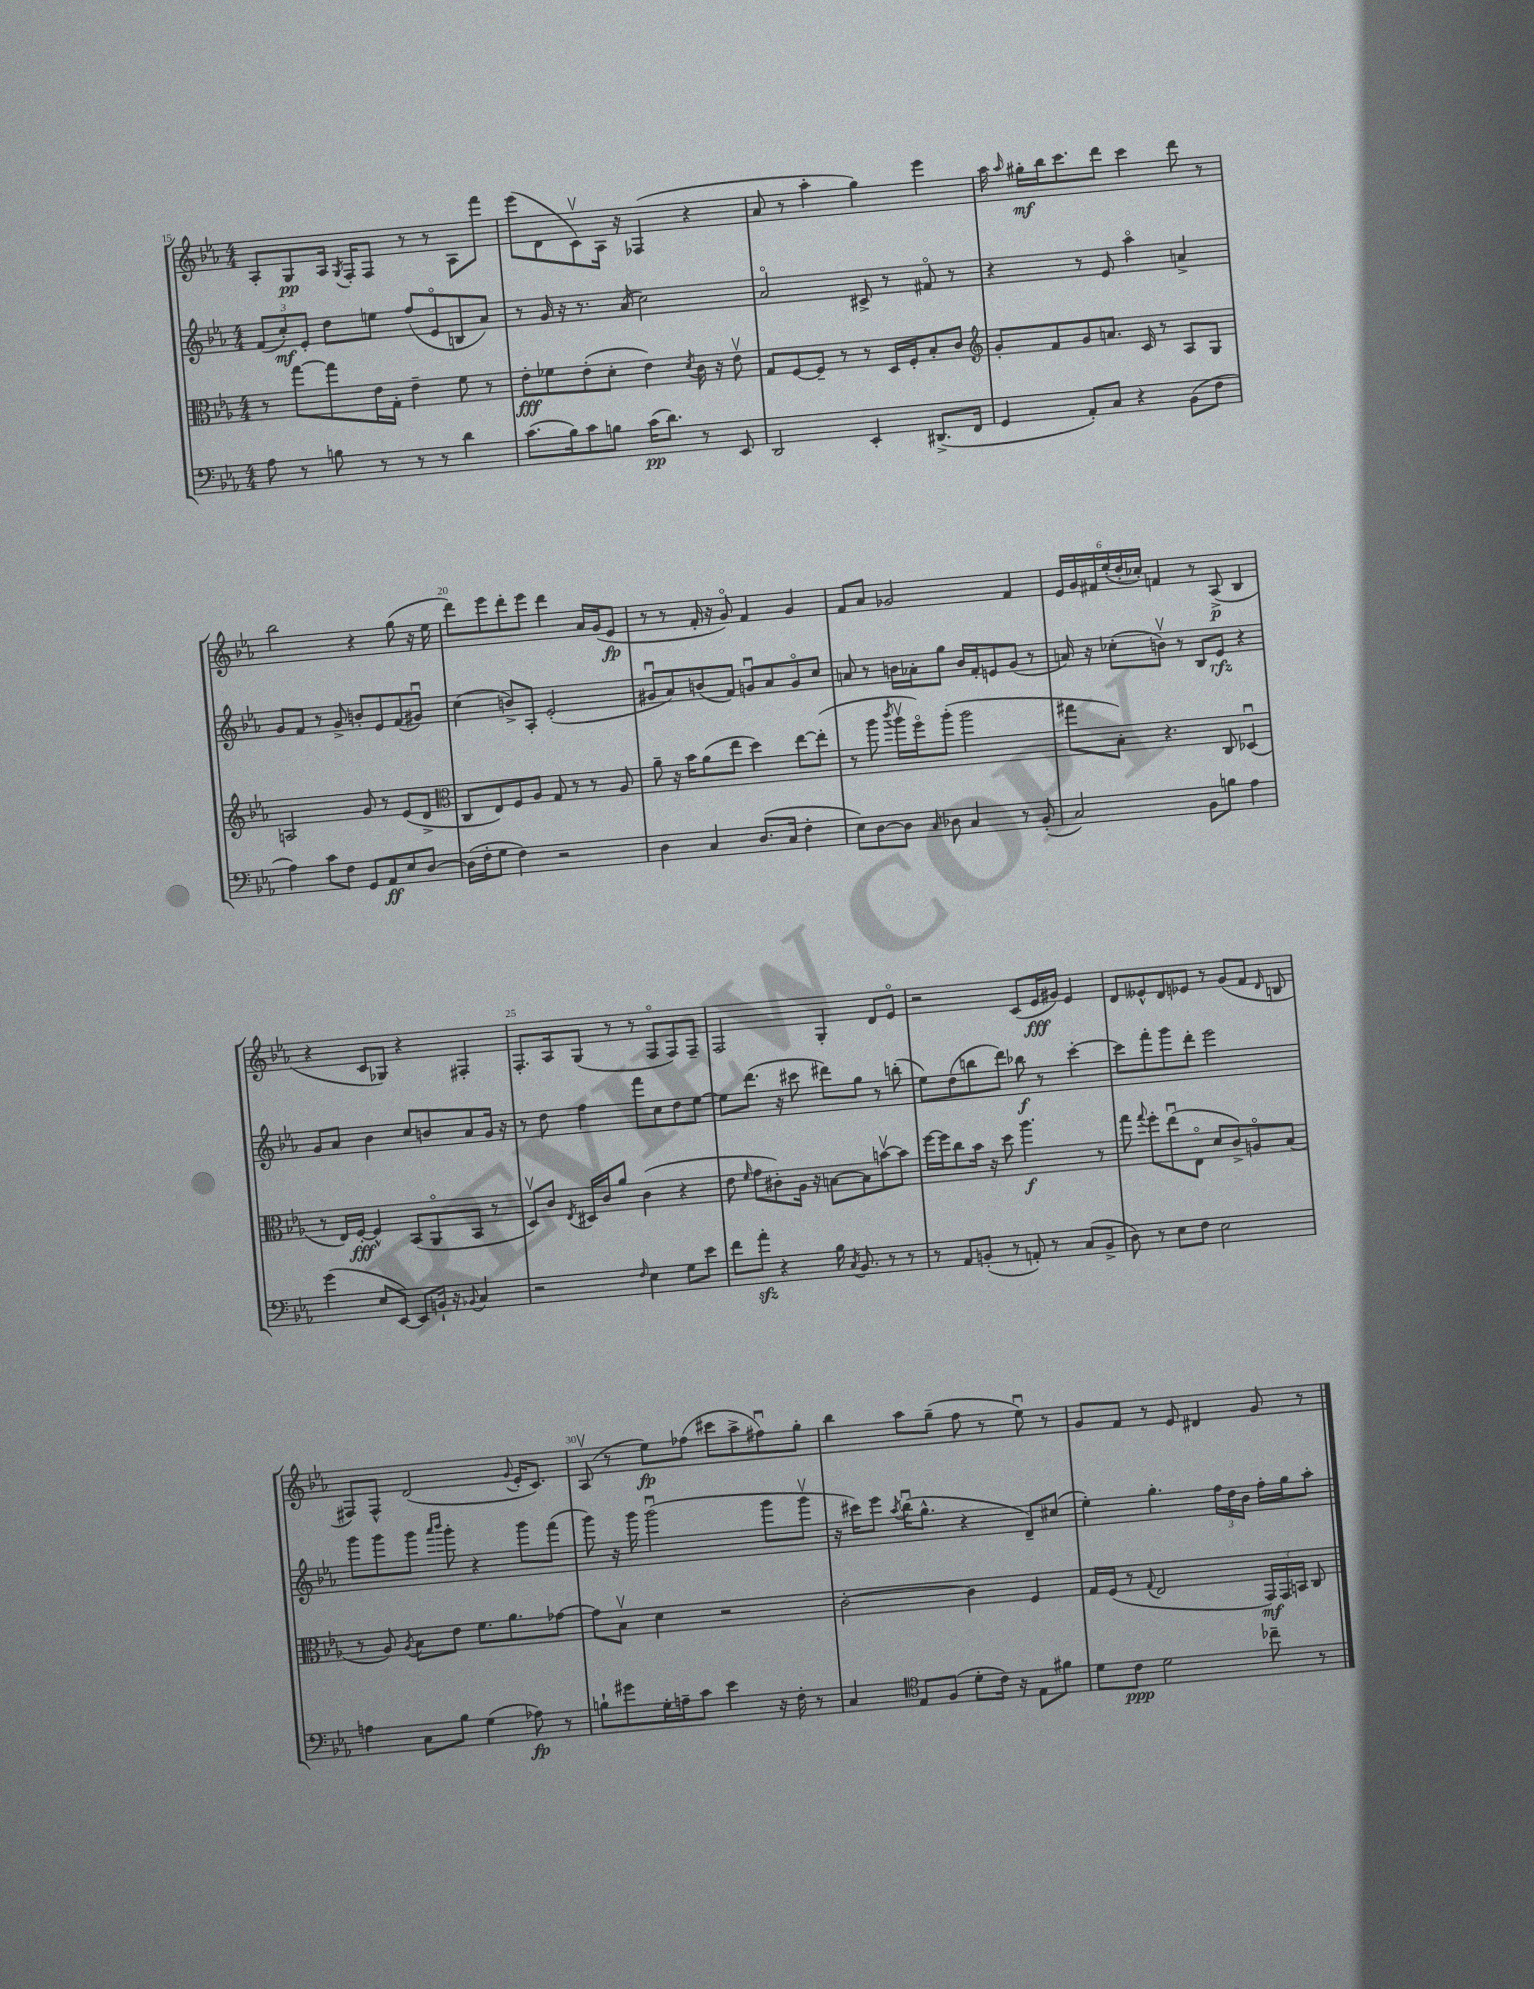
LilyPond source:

<<
\new StaffGroup <<
\new Staff = "s0" {
    \clef treble \key ees \major \numericTimeSignature \time 4/4
    \autoBeamOff aes8[-. g8\pp aes16] \acciaccatura { g8 } f16[-. f8] r8 r8 aes8[ f'''8] |
    ees'''8[( d'8 c'8\upbow) aes16] r16 fes4( r4 |
    aes'8 r8 aes''4-. g''4) ees'''4 |
    aes''16 \grace { aes''16 } gis''16[-.\mf bes''16 c'''8. d'''8] c'''4 d'''8 r8 |
    bes''2 r4 g''8( r16 ees''16 |
    d'''8[) ees'''8 d'''8-. ees'''8] d'''4 aes'16[ g'16( ees'8]\fp |
    r8 r8 f'16-. r16 g'8\flageolet) f'4 g'4 |
    f'8[ aes'8] ges'2 f'4 |
    \tuplet 6/4 { ees'16[ g'16 fis'16 ees''16-.( d''16-. ces''16]-.) } f'4 r8 aes8->\p( bes4 |
    r4 c'8[ ges8]) r4 fis4-. |
    f8.[-. aes16 g8]( r8 r8 f8[\flageolet f8) f8]-- |
    f2 g4-. d'8[ ees'8]\flageolet |
    r2 c'8[( ees'16\fff gis'16]) ees'4 |
    d'8[ eeses'8-^ d'8 ees'8] r8 g'8[( f'8] \grace { d'16 } b8 |
    fis8[) fis8]-^ d'2( \appoggiatura { g'8 } ees'16[-. c'8.]) |
    aes8\upbow( r8 ees''8[\fp) fes''8]( cis'''8[ aes''8-> fis''8\downbow) g''8]-. |
    bes''4 aes''8[ g''8]--( f''8 r8 ees''8\downbow) r8 |
    g'8[ f'8] r8 ees'8 dis'4 g'8 r8 \bar "|." |
}
\new Staff = "s1" {
    \clef treble \key ees \major \numericTimeSignature \time 4/4
    \autoBeamOff \tuplet 3/2 { f'8[( c''8-.\mf) ees'8]-. } d''8[ e''8] f''8[( ees'8\flageolet b8 aes'8]) |
    r8 g'16 r16 r8. aes'16( c''2) |
    aes'2\flageolet cis'8-> r8 fis'8\flageolet r8 |
    r4 r8 ees'8 aes''4\flageolet a'4-> |
    g'8[ f'8] r8 g'8-> b'8[-. ees'8 f'8( gis'8]\downbow) |
    c''4( b'8[->) aes8]-. ees'2-.( |
    gis'8[\downbow aes'8) b'8( f'8]) g'8[\downbow aes'8 g'8\flageolet c''8] |
    a'8 r8 b'16[ aes'16-. g''8] b'16[ f'16-. e'8 g'8]( r8 |
    a'16) r16 ces''8[-.( b'8]\upbow) r8 bes8[ ees'8]\rfz r4 |
    g'8[ aes'8] bes'4 c''8[ b'8 aes'8 g'16] r16 |
    r8 d''8 f''4 f'''8[ c''8 d''8 ees''8]~ |
    ees''8[ d'''8.]( r16 cis'''8 dis'''8[) g''8] r8 b''8-.( |
    ees''8[) d''8( b''8 d'''8]) bes''8\f r8 c'''4~-. |
    c'''8[ f'''8-. g'''8 d'''8]-. ees'''2 |
    g'''8[ g'''8 g'''8] \grace { aes'''16[ bes'''16] } g'''8-. r4 g'''8[ f'''8]( |
    g'''8) r16 g'''16 g'''2\downbow( g'''8[ g'''8]\upbow |
    r16 cis'''16[) ees'''8] \acciaccatura { aes''8 } bes''16[\downbow( g''8.]-^ r4 d'8[--) cis''8]( |
    ees''4-.) g''4.-. \tuplet 3/2 { f''16[ d''16 bes'16] } f''16[-. g''16 aes''8]-. \bar "|." |
}
\new Staff = "s2" {
    \clef alto \key ees \major \numericTimeSignature \time 4/4
    \autoBeamOff r8 g''8[~ g''8 ees'16 g16]-. ees'4-- f'8 r8 |
    ees'8[-.\fff fes'8 ees'8-.( d'8]-. ees'4) \acciaccatura { d'8 } c'16 r16 ees'8\upbow |
    g8[ f8~ f8]-- r8 r8 d16[ f16-. bes8-. c'8] |
    \clef treble g'8[-. f'8 g'8 a'8.] c'16 r8 aes8[ g8] |
    a2 g'8 r8 ees'8[( d'8]-> |
    \clef alto c8[ ees8) f8 aes8] g8 r8 r8 aes8 |
    aes'8-- r16 bes'16[ aes'8( ees''8] d''4) ees''8[~ ees''8]-.( |
    r8 aes''8 \acciaccatura { c'''8 } aes''16[\upbow f''16\flageolet) aes''8]-.( aes''2 |
    gis''8[ bes8]-.) r4. c8 des4\downbow( |
    r8 ees16[) f16]~-.\fff f4-^ bes,8[( aes,8\flageolet bes,8] r8 |
    d8[\upbow) c'8] \acciaccatura { ees8 } dis16[ c'16 aes'8] c'4( r4 |
    ees'8 \grace { f'16 } g'8[ cis'8-.) aes16] r16 b8[~ b8 b'8~\upbow b'8] |
    f''16[~ f''16 c''8 bes'16] r16 d''8 aes''4.\f r8 |
    g''8 \appoggiatura { g''8 } f''8[-. ees''8\downbow( ees8]\flageolet d'8[ c'8->) a8\flageolet bes8]( |
    r8 aes8) \acciaccatura { aes8 } bes8[ ees'8] f'8.[ aes'8. ges'8]~ |
    ges'8[ bes8]\upbow d'4 r2 |
    c'2~-. c'4 f4 |
    g16[ f16]( r8 \appoggiatura { g8 } ees2 \tuplet 3/2 { g,16[\mf) g,16 b,16] } c8 \bar "|." |
}
\new Staff = "s3" {
    \clef bass \key ees \major \numericTimeSignature \time 4/4
    \autoBeamOff aes8 r8 b8 r8 r8 r8 d'4 |
    c'8.[( bes16) c'8 b8] c'16[\pp( d'8.]) r8 ees,8 |
    d,2 ees,4-. dis,8.[->( f,16] |
    g,4 aes,8[-.) c8] r4 bes,8[( f8] |
    aes4) c'8[ f8] g,8[ aes,8\ff ees8 d8]~ |
    d16[( f16-. g8] f4) r2 |
    d4 c4 d8.[( c16] f4-. |
    ees8[) d8~ d8] \grace { c16 } des8 c4 r8 bes,8-.( |
    c2) bes,8[ b8] aes4 |
    g'4( ees8[ ees,8]~) ees,8[ b,16]-! r16 \appoggiatura { bes,8 } c4 |
    r2 \grace { f16 } ees4 g8[ ees'8] |
    f'8[ aes'8]-.\sfz r4 bes16 \acciaccatura { c8 } bes,8. r8 r8 |
    r8 aes,8[ b,8]-.( r8 a,8-.) r8 c8[( b,8]-> |
    d8) r8 ees8[ f8] ees2 |
    a4 c8[ bes8] g4( aes8\fp) r8 |
    b8[-! gis'8 g16-. a16-- c'8] ees'4 r16 f16-. r8 |
    c4 \clef tenor ees8[ f8]( d'8[-. c'16]) r16 ees8[ fis'8] |
    d'8[ c'8]\ppp d'2 ces''8-- r8 \bar "|." |
}
>>
>>
\layout { \context { \Score currentBarNumber = #15 \override BarNumber.break-visibility = ##(#f #t #t) barNumberVisibility = #(every-nth-bar-number-visible 5) } }
